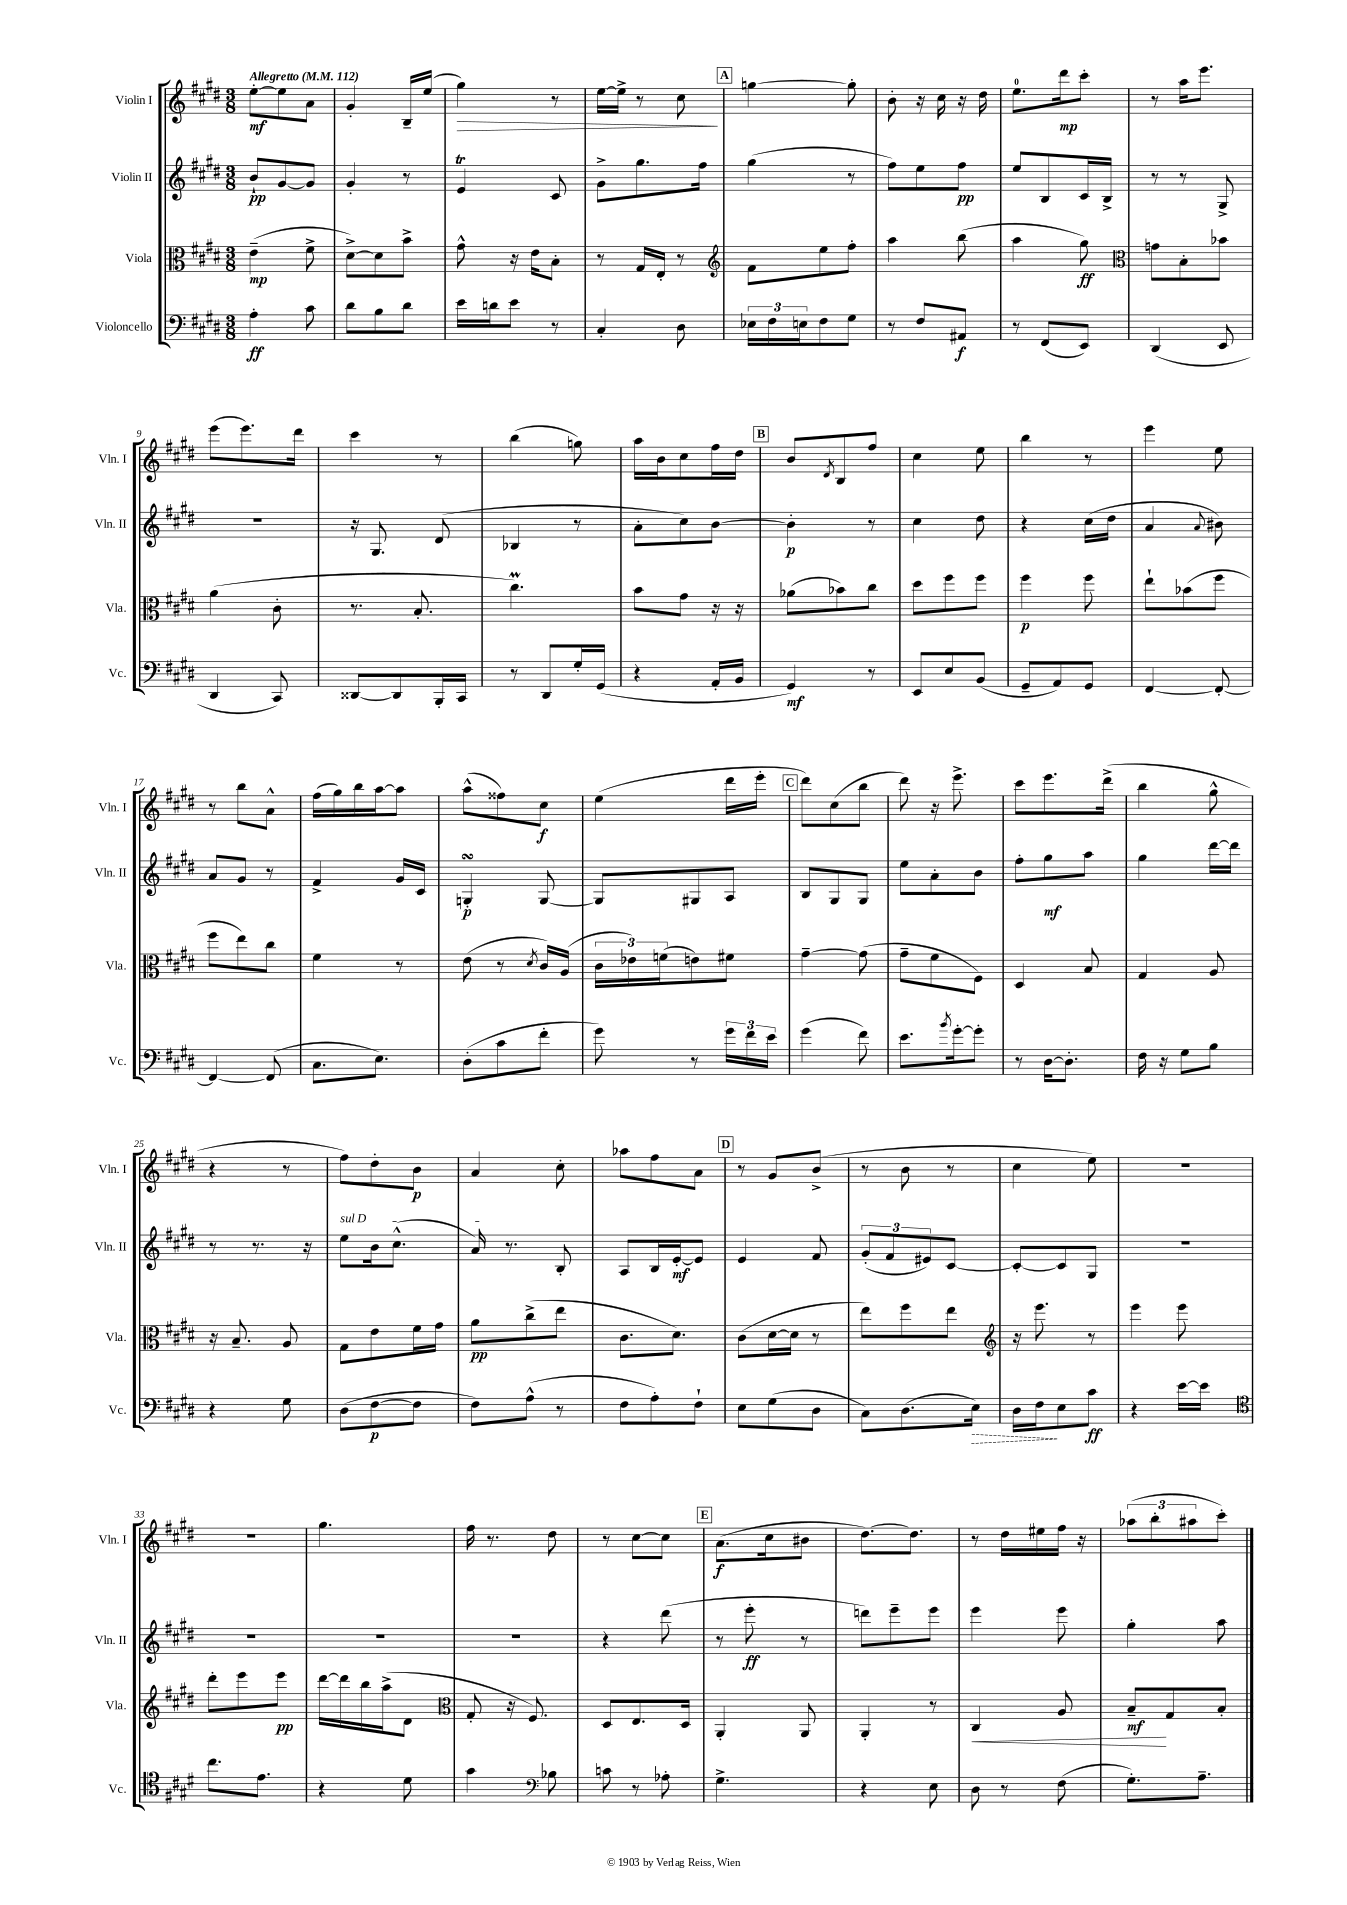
<<
\new StaffGroup <<
\new Staff = "s0" \with { instrumentName = "Violin I" shortInstrumentName = "Vln. I" } {
    \clef treble \key e \major \numericTimeSignature \time 3/8 \tempo "Allegretto" 4 = 112
    e''8~-.\mf e''8 a'8 |
    gis'4-. b16-- e''16( |
    gis''4\>) r8 |
    e''16~ e''16-> r8 cis''8\! |
    \mark \markup { \box "A" } g''4~ g''8-. |
    b'8-. r16 cis''16 r16 dis''16 |
    e''8.-0 dis'''16\mp cis'''8-. |
    r8 a''16 e'''8. |
    e'''8( e'''8.) dis'''16 |
    cis'''4 r8 |
    b''4( g''8) |
    a''16 b'16 cis''8 fis''16 dis''16 |
    \mark \markup { \box "B" } b'8 \acciaccatura { dis'8 } b8 fis''8 |
    cis''4 e''8 |
    b''4 r8 |
    e'''4 e''8 |
    r8 b''8 a'8-^ |
    fis''16( gis''16) b''16 a''16~ a''8 |
    a''8-^( fisis''8) cis''8\f |
    e''4( dis'''16 e'''16-. |
    \mark \markup { \box "C" } dis'''8) cis''8( b''8 |
    dis'''8) r16 e'''8.-> |
    cis'''8 e'''8. dis'''16->( |
    b''4 gis''8-^ |
    r4 r8 |
    fis''8) dis''8-. b'8\p |
    a'4 cis''8-. |
    aes''8 fis''8 a'8 |
    \mark \markup { \box "D" } r8 gis'8 b'8->( |
    r8 b'8 r8 |
    cis''4 e''8) |
    r4. |
    r4. |
    gis''4. |
    fis''16 r8. dis''8 |
    r8 cis''8~ cis''8 |
    \mark \markup { \box "E" } a'8.\f( cis''16 bis'8 |
    dis''8.~) dis''8. |
    r8 dis''16 eis''16 fis''16 r16 |
    \tuplet 3/2 { aes''8( b''8-. ais''8 } cis'''8-.) \bar "|." |
}
\new Staff = "s1" \with { instrumentName = "Violin II" shortInstrumentName = "Vln. II" } {
    \clef treble \key e \major \numericTimeSignature \time 3/8
    b'8-!\pp gis'8~ gis'8 |
    gis'4-. r8 |
    e'4\trill cis'8 |
    gis'8-> gis''8. fis''16 |
    \mark \markup { \box "A" } gis''4( r8 |
    fis''8) e''8 fis''8\pp |
    e''8 b8 cis'16 b16-> |
    r8 r8 gis8-> |
    R4. |
    r16 gis8. dis'8( |
    bes4 r8 |
    a'8-. cis''8) b'8~ |
    \mark \markup { \box "B" } b'4-.\p r8 |
    cis''4 dis''8 |
    r4 cis''16( dis''16 |
    a'4 \appoggiatura { a'8 } bis'8) |
    a'8 gis'8 r8 |
    fis'4-> gis'16 cis'16 |
    g4-.\turn\p g8~ |
    g8 gis8 a8 |
    \mark \markup { \box "C" } b8 gis8 gis8 |
    e''8 a'8-. b'8 |
    fis''8-. gis''8\mf a''8 |
    gis''4 dis'''16~ dis'''16 |
    r8 r8. r16 |
    \once \override TextSpanner.bound-details.left.text = \markup { \italic "sul D" } e''8\startTextSpan b'16 cis''8.-^( |
    a'16\stopTextSpan) r8. b8-. |
    a8 b16 e'16~-.\mf e'8 |
    \mark \markup { \box "D" } e'4 fis'8 |
    \tuplet 3/2 { gis'8-.( fis'8 eis'8) } cis'8~ |
    cis'8~-. cis'8 gis8 |
    R4. |
    R4. |
    R4. |
    R4. |
    r4 dis'''8( |
    \mark \markup { \box "E" } r8 e'''8-.\ff r8 |
    d'''8) e'''8-- e'''8 |
    e'''4 e'''8 |
    gis''4-. a''8 \bar "|." |
}
\new Staff = "s2" \with { instrumentName = "Viola" shortInstrumentName = "Vla." } {
    \clef alto \key e \major \numericTimeSignature \time 3/8
    e'4--\mp( fis'8-> |
    dis'8~->) dis'8 b'8-> |
    gis'8-^ r16 e'16 b8-. |
    r8 gis16 e16-. r8 |
    \mark \markup { \box "A" } \clef treble fis'8 e''8 fis''8-. |
    a''4 b''8( |
    a''4 gis''8\ff) |
    \clef alto g'8 b8-. bes'8 |
    a'4( cis'8-. |
    r8. b8.-. |
    cis''4.\prall) |
    b'8 gis'8 r16 r16 |
    \mark \markup { \box "B" } aes'8( bes'8) cis''8 |
    dis''8 fis''8 fis''8 |
    fis''4\p fis''8 |
    e''8-! bes'8( fis''8 |
    fis''8 e''8) cis''8 |
    fis'4 r8 |
    e'8( r8 \acciaccatura { dis'8 } cis'16) a16( |
    \tuplet 3/2 { cis'16 ees'16) f'16( } e'8) fis'8 |
    \mark \markup { \box "C" } gis'4~-- gis'8( |
    gis'8-- fis'8 fis8) |
    dis4 b8 |
    gis4 a8 |
    r16 b8.-- a8 |
    gis8 e'8 fis'16 gis'16 |
    a'8\pp cis''8->( e''8 |
    cis'8. dis'8.) |
    \mark \markup { \box "D" } cis'8( dis'16~ dis'16 r8 |
    e''8) fis''8 e''8 |
    \clef treble r16 e'''8. r8 |
    e'''4 e'''8 |
    dis'''8-. e'''8 e'''8\pp |
    dis'''16~ dis'''16 b''16 a''16->( dis'8 |
    \clef alto gis8-. r16 fis8.) |
    dis8 e8. dis16 |
    \mark \markup { \box "E" } a,4-. a,8 |
    a,4-. r8 |
    cis4\< a8 |
    b8--\mf\! gis8 b8-. \bar "|." |
}
\new Staff = "s3" \with { instrumentName = "Violoncello" shortInstrumentName = "Vc." } {
    \clef bass \key e \major \numericTimeSignature \time 3/8
    a4-.\ff cis'8 |
    dis'8 b8 dis'8 |
    e'16 d'16 e'8 r8 |
    cis4-. dis8 |
    \mark \markup { \box "A" } \tuplet 3/2 { ees16 fis16 e16 } fis8 gis8 |
    r8 fis8 ais,8\f |
    r8 fis,8( e,8) |
    dis,4( e,8 |
    dis,4 cis,8) |
    disis,8~ disis,8 b,,16-. cis,16 |
    r8 dis,8 gis16-. gis,16( |
    r4 a,16-. b,16 |
    \mark \markup { \box "B" } gis,4\mf) r8 |
    e,8 e8 b,8( |
    gis,8-- a,8) gis,8 |
    fis,4~ fis,8~-. |
    fis,4~ fis,8( |
    cis8. e8.) |
    dis8-.( cis'8 fis'8-. |
    gis'8) r8 \tuplet 3/2 { gis'16 fis'16 e'16 } |
    \mark \markup { \box "C" } gis'4( fis'8) |
    e'8. \acciaccatura { b'8 } gis'16~-. gis'8-. |
    r8 dis16~ dis8.-. |
    fis16 r16 gis8 b8 |
    r4 gis8 |
    dis8( fis8~\p fis8 |
    fis8) a8-^( r8 |
    fis8 a8-.) fis8-! |
    \mark \markup { \box "D" } e8 gis8( dis8 |
    cis8) dis8.( \once \override Hairpin.style = #'dashed-line e16\>) |
    dis16 fis16\! e8 cis'8\ff |
    r4 e'16~ e'16 |
    \clef tenor cis''8. e'8. |
    r4 dis'8 |
    gis'4 \clef bass bes8 |
    c'8 r8 aes8-. |
    \mark \markup { \box "E" } gis4.-> |
    r4 e8 |
    dis8 r8 fis8( |
    gis8.-.) a8.-- \bar "|." |
}
>>
>>
